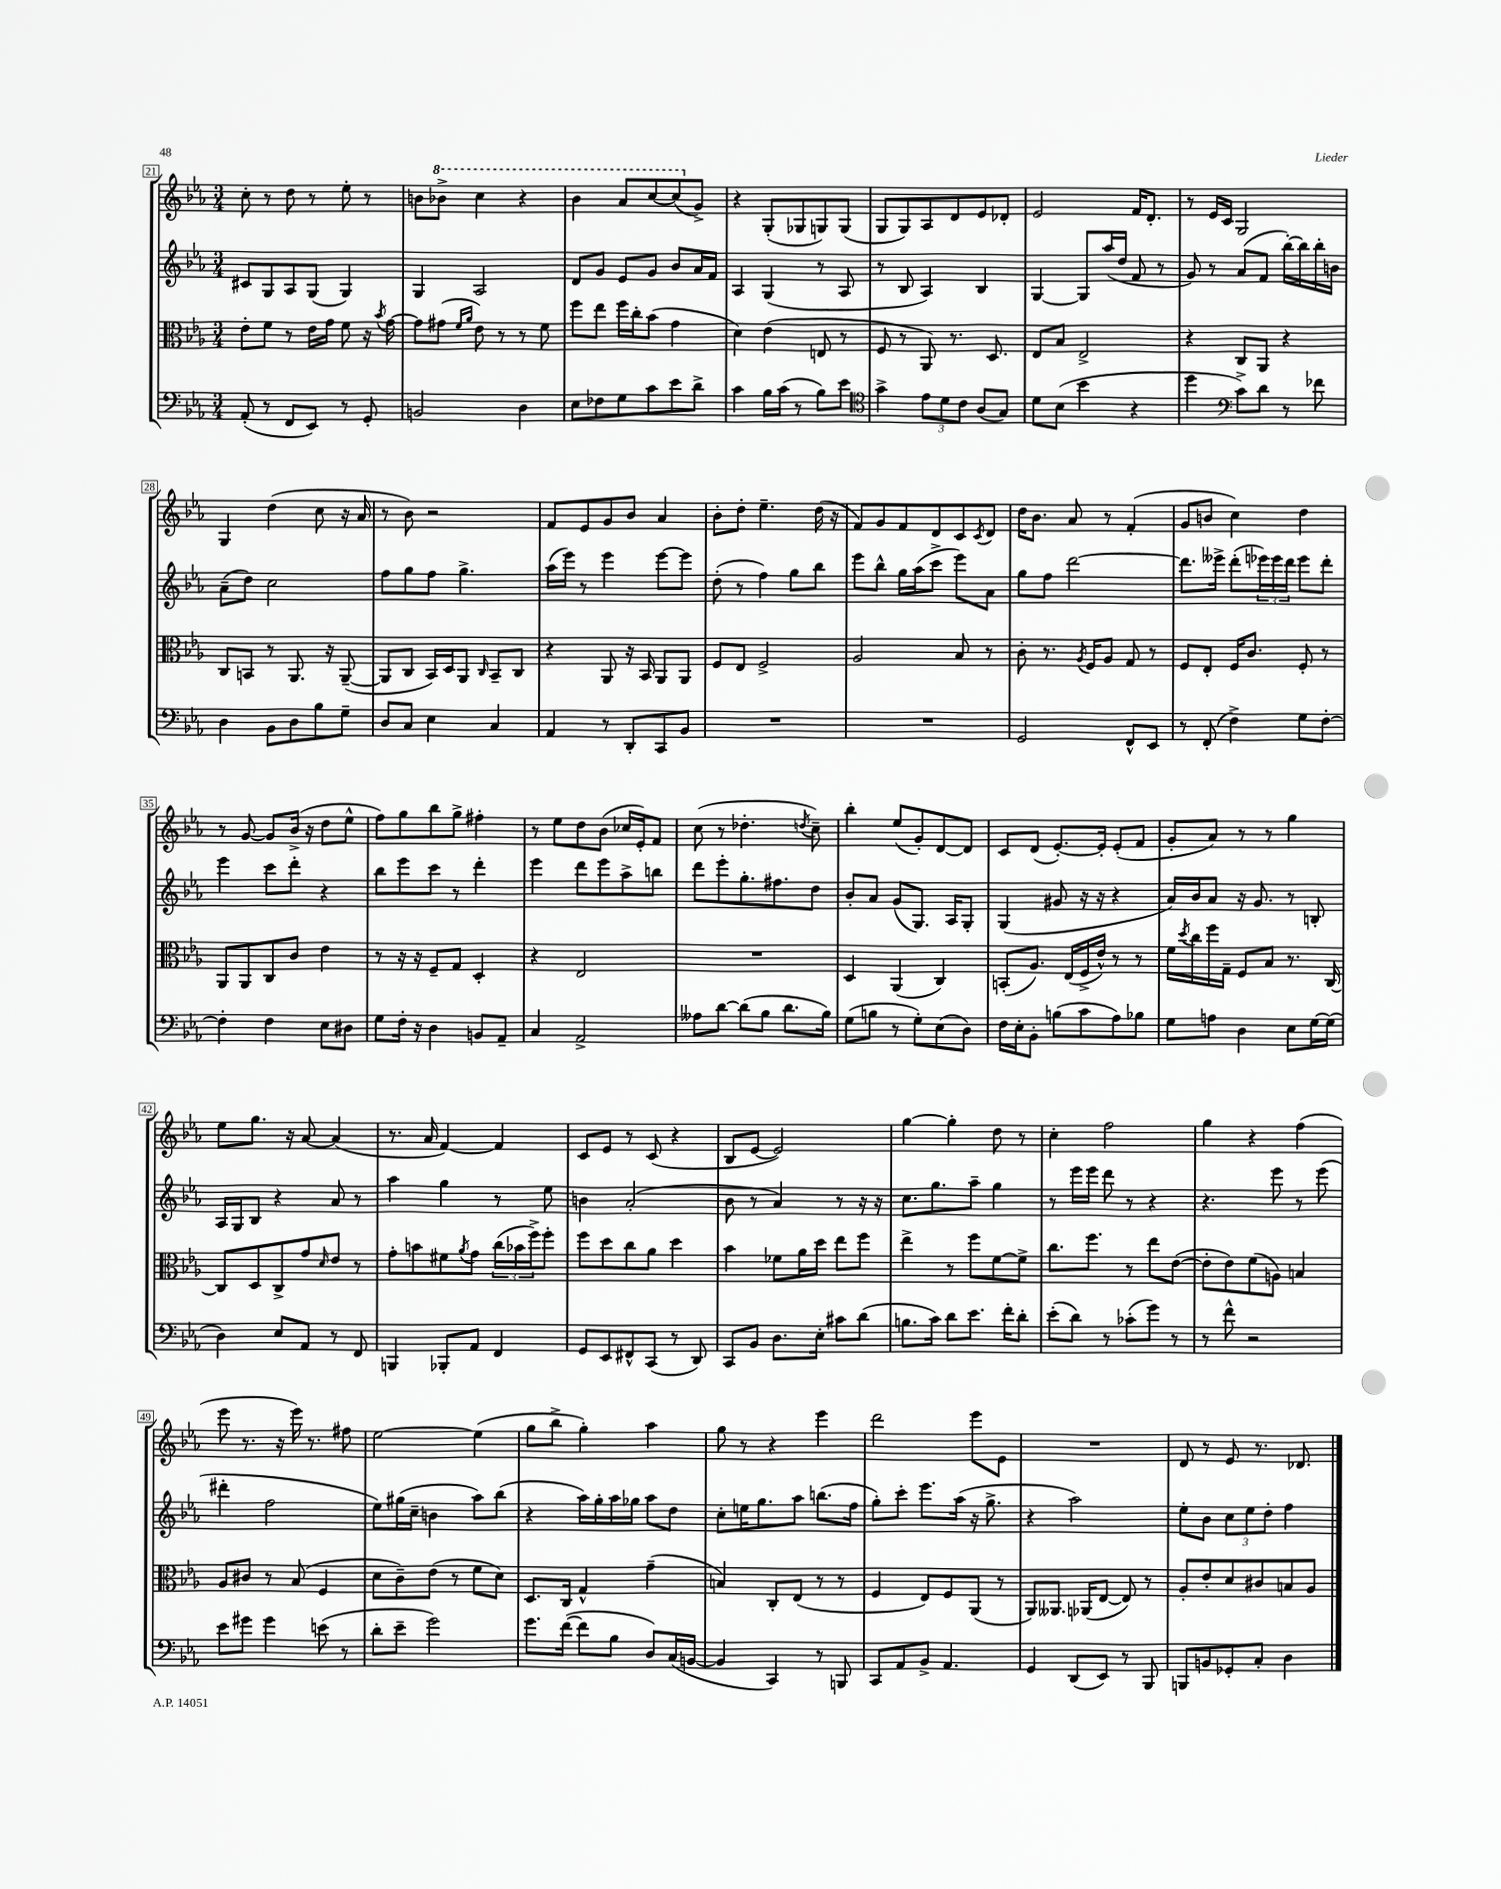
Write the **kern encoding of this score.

**kern	**kern	**kern	**kern
*part4	*part3	*part2	*part1
*staff4	*staff3	*staff2	*staff1
*clefF4	*clefC3	*clefG2	*clefG2
*k[b-e-a-]	*k[b-e-a-]	*k[b-e-a-]	*k[b-e-a-]
*M3/4	*M3/4	*M3/4	*M3/4
=21	=21	=21	=21
(8AA-'/	8e-'\L	8c#X/L	8cc'\
8r	8f\J	8G/	8r
8FF/L	8r	8A-/	8dd\
8EE-/J)	16e-\LL	(8G/J	8r
.	16g\JJ	.	.
8r	8f\	4G/)	8ee-'\
8GG'/	16r	.	8r
.	8qb-/	.	.
.	[16g\	.	.
=22	=22	=22	=22
2BBn/	8g\L]	4G/	8bn\L
*	*	*	*8va
.	(8g#X\J	.	8bb-X^\J
.	16qqf/LL	.	.
.	16qqa-/JJ	.	.
.	8e-\)	2A-/	4ccc\
.	8r	.	.
4D\	8r	.	4r
.	8f\	.	.
=23	=23	=23	=23
8E-\L	8ff\L	8d/L	4bb-\
8F-X\	8ee-\J	8g/J	.
8G\	16ff\LL	8e-/L	8aa-/L
.	16cc'\J	.	.
8c\	(8b-\J	8g/J	[8ccc/
8e-\	4g\	8b-/L	(8ccc/]
*	*	*	*X8va
8d^\J	.	16a-/L	8g^/J)
.	.	16f/JJ	.
=24	=24	=24	=24
4c\	4d\)	4A-/	4r
16B-\LL	(4e-\	(4G/	(8G'/L
(16c\JJ	.	.	.
8r	.	.	8G-X/
8B-\L)	8En/	8r	8Gn/)
8e-\J	8r	8A-/	(8G/J
=25	=25	=25	=25
*clefC4	*	*	*
4g^\	8F/	8r	8G/L
.	8r	8B-/	8G/)
12e-\L	8AA-/)	4A-/)	8A-/
12d\	.	.	.
.	8.r	.	8d/
12c\J	.	.	.
(8A-/L	.	4B-/	8e-/
.	8.D/	.	.
8G/J)	.	.	8d-X'/J
=26	=26	=26	=26
8d\L	8E-/L	[4G/	2e-/
(8B-\J	8B-/J	.	.
4b-\	2E-^/	8G/L]	.
.	.	(16aa-/L	.
.	.	16dd/JJ	.
4r	.	8f/	16f/KL
.	.	.	8.d'/J
.	.	8r	.
=27	=27	=27	=27
4dd\	4r	8g/)	8r
.	.	8r	16e-/LL
.	.	.	16c/JJ
*clefF4	*	*	*
8c^\L)	8C/L	(8a-/L	2G/
8d\J	8AA-/J	8f/J	.
8r	4r	[16bb-'\LL)	.
.	.	16bb-\]	.
8f-X\	.	16bb-'\	.
.	.	16bn\JJ	.
!!LO:LB:g=z
=28	=28	=28	=28
4D\	8C/L	(8a-~\L	4G/
.	8BBn/J	8dd\J)	.
8BB-\L	8r	2cc\	(4dd\
8D\	8.AA-/	.	.
8B-\	.	.	8cc\
.	16r	.	.
8G~\J	([8AA-~/	.	16r
.	.	.	16a-/
=29	=29	=29	=29
8D/L	8AA-/L]	8ff\L	8r
8C/J	8C/J	8gg\	8b-\)
4E-\	16BB-/LL)	8ff\J	2r
.	16D/J	.	.
.	8AA-/J	4.gg^\	.
.	16qqC/	.	.
4C/	8BB-~/L	.	.
.	8C/J	.	.
=30	=30	=30	=30
4AA-/	4r	(16aa-\LL	8f/L
.	.	16eee-\JJ)	.
.	.	8r	8e-/
8r	8AA-/	4eee-\	8g/
8DD'/L	16r	.	8b-/J
.	16BB-/	.	.
8CC/	8AA-/L	[8eee-\L	4a-/
8BB-/J	8AA-/J	8eee-\J]	.
=31	=31	=31	=31
2.r	8F/L	(8dd'\	8b-'\L
.	8E-/J	8r	8dd'\J
.	2F^/	4ff\)	4.ee-~\
.	.	8gg\L	.
.	.	8bb-\J	(16dd\
.	.	.	16r
=32	=32	=32	=32
2.r	2A-/	8eee-\L	8f/L)
.	.	8bb-^^\J	8g/
.	.	16gg\LL	8f/
.	.	(16aa-\J	.
.	.	8ccc^\J	8d/
.	8B-/	8eee-\L)	8c/
.	.	.	8qc/
.	8r	8a-\J	8d/J
=33	=33	=33	=33
2GG/	8c'\	8gg\L	16dd\KL
.	.	.	8.b-\J
.	8.r	8ff\J	.
.	.	[2ddd\	8a-/
.	8qA-/	.	.
.	16F/KL	.	.
.	8A-/J	.	8r
8FF^^/L	8G/	.	(4f'/
8EE-/J	8r	.	.
=34	=34	=34	=34
8r	8F/L	8.ddd\L]	8g/L
(8FF'/	8E-'/J	.	8bn/J
.	.	16eee--X^\Jk	.
4F^\)	16F/KL	(8ddd'\L	4cc\)
.	8.c/J	.	.
.	.	24eee-X\L)	.
.	.	24eee-\	.
.	.	24ddd\JJ	.
8G\L	8F'/	8eee-\L	4dd\
[8F'\J	8r	8ddd'\J	.
!!LO:LB:g=z
=35	=35	=35	=35
4F'\]	8AA-/L	4eee-\	8r
.	8AA-/	.	[8g/
4F\	8C/	8ccc\L	8g/L]
.	8c/J	8ddd'\J	(16b-^/Jk
.	.	.	16r
8E-\L	4e-\	4r	8dd\L
8D#X\J	.	.	8ee-^^\J
=36	=36	=36	=36
8G\L	8r	8bb-\L	8ff\L)
16F'\Jk	16r	8eee-\	8gg\
16r	16r	.	.
4D\	8F~/L	8ccc\J	8bb-\
.	8G/J	8r	8gg^\J
8BBn/L	4D'/	4ddd'\	4ff#X'\
8AA-~/J	.	.	.
=37	=37	=37	=37
4C/	4r	4eee-\	8r
.	.	.	8ee-\L
2AA-^/	2E-/	8ddd\L	8dd\
.	.	8eee-\	(8b-\J
.	.	8aa-^\	16cc-X/LL
.	.	.	16e-'/J)
.	.	8bbn\J	8f/J
=38	=38	=38	=38
8A--X\L	2.r	8ddd\L	(8cc\
[8d\J	.	8eee-'\	8r
(8d\L]	.	8.gg'\	4.dd-X'\
8B-\J	.	.	.
.	.	8.ff#X\	.
8.d\L	.	.	.
.	.	.	8qddn/
.	.	8dd\J	8cc~\)
16B-\Jk)	.	.	.
=39	=39	=39	=39
(8G\L	4D/	8b-'/L	4bb-'\
8Bn\J	.	8a-/J	.
8r	(4AA-/	(8g/L	(8ee-/L
8G'\L)	.	8.G/J)	8g'/)
(8E-\	4C/)	.	[8d/
.	.	16A-/KL	.
8D\J)	.	8G'/J	8d/J]
=40	=40	=40	=40
16F\LL	(8BBn'/L	(4G/	8c/L
16E-'\J	.	.	.
8BB-'\J	8.A-/J)	.	(8d/J
(8Bn\L	.	8g#X/	[8.e-'/L)
.	(16E-/LL	.	.
8c\	16F^/	16r	.
.	16e-^^/JJ)	16r	16e-'/Jk]
8A-\)	8r	4r	(8e-'/L
8B-X\J	8r	.	8f/J
=41	=41	=41	=41
8G\L	16f\LL	16a-/LL)	8g'/L
.	8qdd/	.	.
.	16cc\	16b-/J	.
8An\J	16ff\	8a-/J	8a-/J)
.	16G~\JJ	.	.
4D\	8F/L	16r	8r
.	.	8.g/	.
.	8B-/J	.	8r
8E-\L	8.r	8r	4gg\
[16G\L	.	8Bn'/	.
(16G\JJ]	[16C/	.	.
!!LO:LB:g=z
=42	=42	=42	=42
4D\)	8C/L]	16A-/LL	8ee-\L
.	.	16G/J	.
.	8D/	8B-/J	8.gg\J
8E-/L	8C^/	4r	.
.	.	.	16r
8AA-/J	8g/	.	[8a-/
.	16qqd/	.	.
8r	8e-/J	8a-/	(4a-/]
8FF/	8r	8r	.
=43	=43	=43	=43
4BBBn/	8g'\L	4aa-\	8.r
.	8bn\	.	.
.	.	.	16a-/
8BBB-X'/L	8f#X\	4gg\	[4f/)
.	8qa-/	.	.
8AA-/J	8g\J	.	.
4FF/	(24cc\LL	8r	4f/]
.	24b-X\	.	.
.	24ff^\J)	.	.
.	8ff'\J	8ee-\	.
=44	=44	=44	=44
8GG/L	8ff\L	4bn\	8c/L
8EE-/	8dd\	.	8e-/J
8FF#X^^/	8cc\	(2a-'/	8r
(8CC/J	8a-\J	.	(8c/
8r	4dd\	.	4r
8DD/)	.	.	.
=45	=45	=45	=45
8CC/L	4b-\	8b-\	8B-/L
8BB-/J	.	8r	[8e-/J
8.D\L	8f-X\L	4a-/)	2e-/])
.	16a-\L	.	.
16E-'\Jk	16dd\JJ	.	.
8c#X\L	8ee-\L	8r	.
(8d\J	8ff\J	16r	.
.	.	16r	.
=46	=46	=46	=46
8.Bn\L	4ee-^\	8.cc\L	[4gg\
16c\Jk)	.	8.gg\	.
8d\L	8r	.	4gg'\]
8.e-\J	8ff\L	8aa-~\J	.
.	[8f\	4gg\	8dd\
16f'\KL	.	.	.
8d'\J	8f^\J]	.	8r
=47	=47	=47	=47
(8e-'\L	8.cc\L	8r	4cc'\
8d\J)	.	16eee-\LL	.
.	8.ff\J	16eee-\JJ	.
8r	.	8ddd\	2ff\
(8c-X'\L	8r	8r	.
8g\J)	8ee-\L	4r	.
8r	([8e-\J	.	.
=48	=48	=48	=48
8r	8e-'\L]	4.r	4gg\
8f^^\	8e-\)	.	.
2r	(8f\	.	4r
.	8An\J)	8eee-\	.
.	4Bn/	8r	(4ff\
.	.	(8eee-\	.
!!LO:LB:g=z
=49	=49	=49	=49
8e-\L	8A-/L	4ddd#X'\	8eee-\
8g#X\J	8c#X/J	.	8.r
4g#\	8r	2ff\	.
.	.	.	16r
.	(8B-/	.	16eee-\)
.	.	.	8.r
(8en\	4F/	.	.
8r	.	.	8ff#X\
=50	=50	=50	=50
8d'\L	8d\L	8ee-\L)	[2ee-\
8e-~\J	8c~\)	(16gg#X\L	.
.	.	16cc~\JJ	.
2g\)	(8e-\J	4bn\	.
.	8r	.	.
.	8f\L	8aa-\L)	(4ee-\]
.	8d\J)	(8bb-\J	.
=51	=51	=51	=51
8.g\L	8.D/L	4r	8gg\L
.	.	.	8bb-^\J
([16f\Jk	16C/Jk	.	.
8f\L]	4G^^/	16aa-\LL)	4gg'\)
.	.	16gg'\	.
8B-\J	.	16aa-\	.
.	.	16gg-X\JJ	.
8D/L)	(4g~\	8aa-\L	4aa-\
(16C/L	.	8dd\J	.
[16BBn/JJ	.	.	.
=52	=52	=52	=52
4BB/]	4Bn/)	8cc'\L	8gg\
.	.	16een\K	8r
.	.	8.gg\	.
4CC/)	8C'/L	.	4r
.	(8E-/J	8aa-\J	.
8r	8r	(8.bbn\L	4eee-\
8BBBn/	8r	.	.
.	.	16ff\Jk	.
=53	=53	=53	=53
8CC/L	4F/	8gg'\L)	2ddd\
8AA-/	.	8ccc'\J	.
8BB-^/J	8E-/L)	8.eee-\L	.
4.AA-/	8F/	.	.
.	.	(16aa-\Jk	.
.	(8AA-/J	16r	8eee-\L
.	.	8.gg^\	.
.	8r	.	8e-\J
=54	=54	=54	=54
4GG/	8AA-/L)	4r	2.r
.	8.AA--X/J	.	.
(8DD/L	.	2aa-\)	.
.	(16AA-X/KL	.	.
8EE-/J)	[8E-/J	.	.
8r	8E-/])	.	.
8BBB-/	8r	.	.
=55	=55	=55	=55
8BBBn/L	8A-'/L	8ee-'\L	8d/
8BBn/	8e-'/	8b-\J	8r
8GG-X'/	8d/	12cc\L	8e-/
.	.	12ee-\	.
8C'/J	8c#X/	.	8.r
.	.	12dd'\J	.
4D\	8Bn/	4ff\	.
.	.	.	8.d-X/
.	8A-/J	.	.
==	==	==	==
*-	*-	*-	*-
